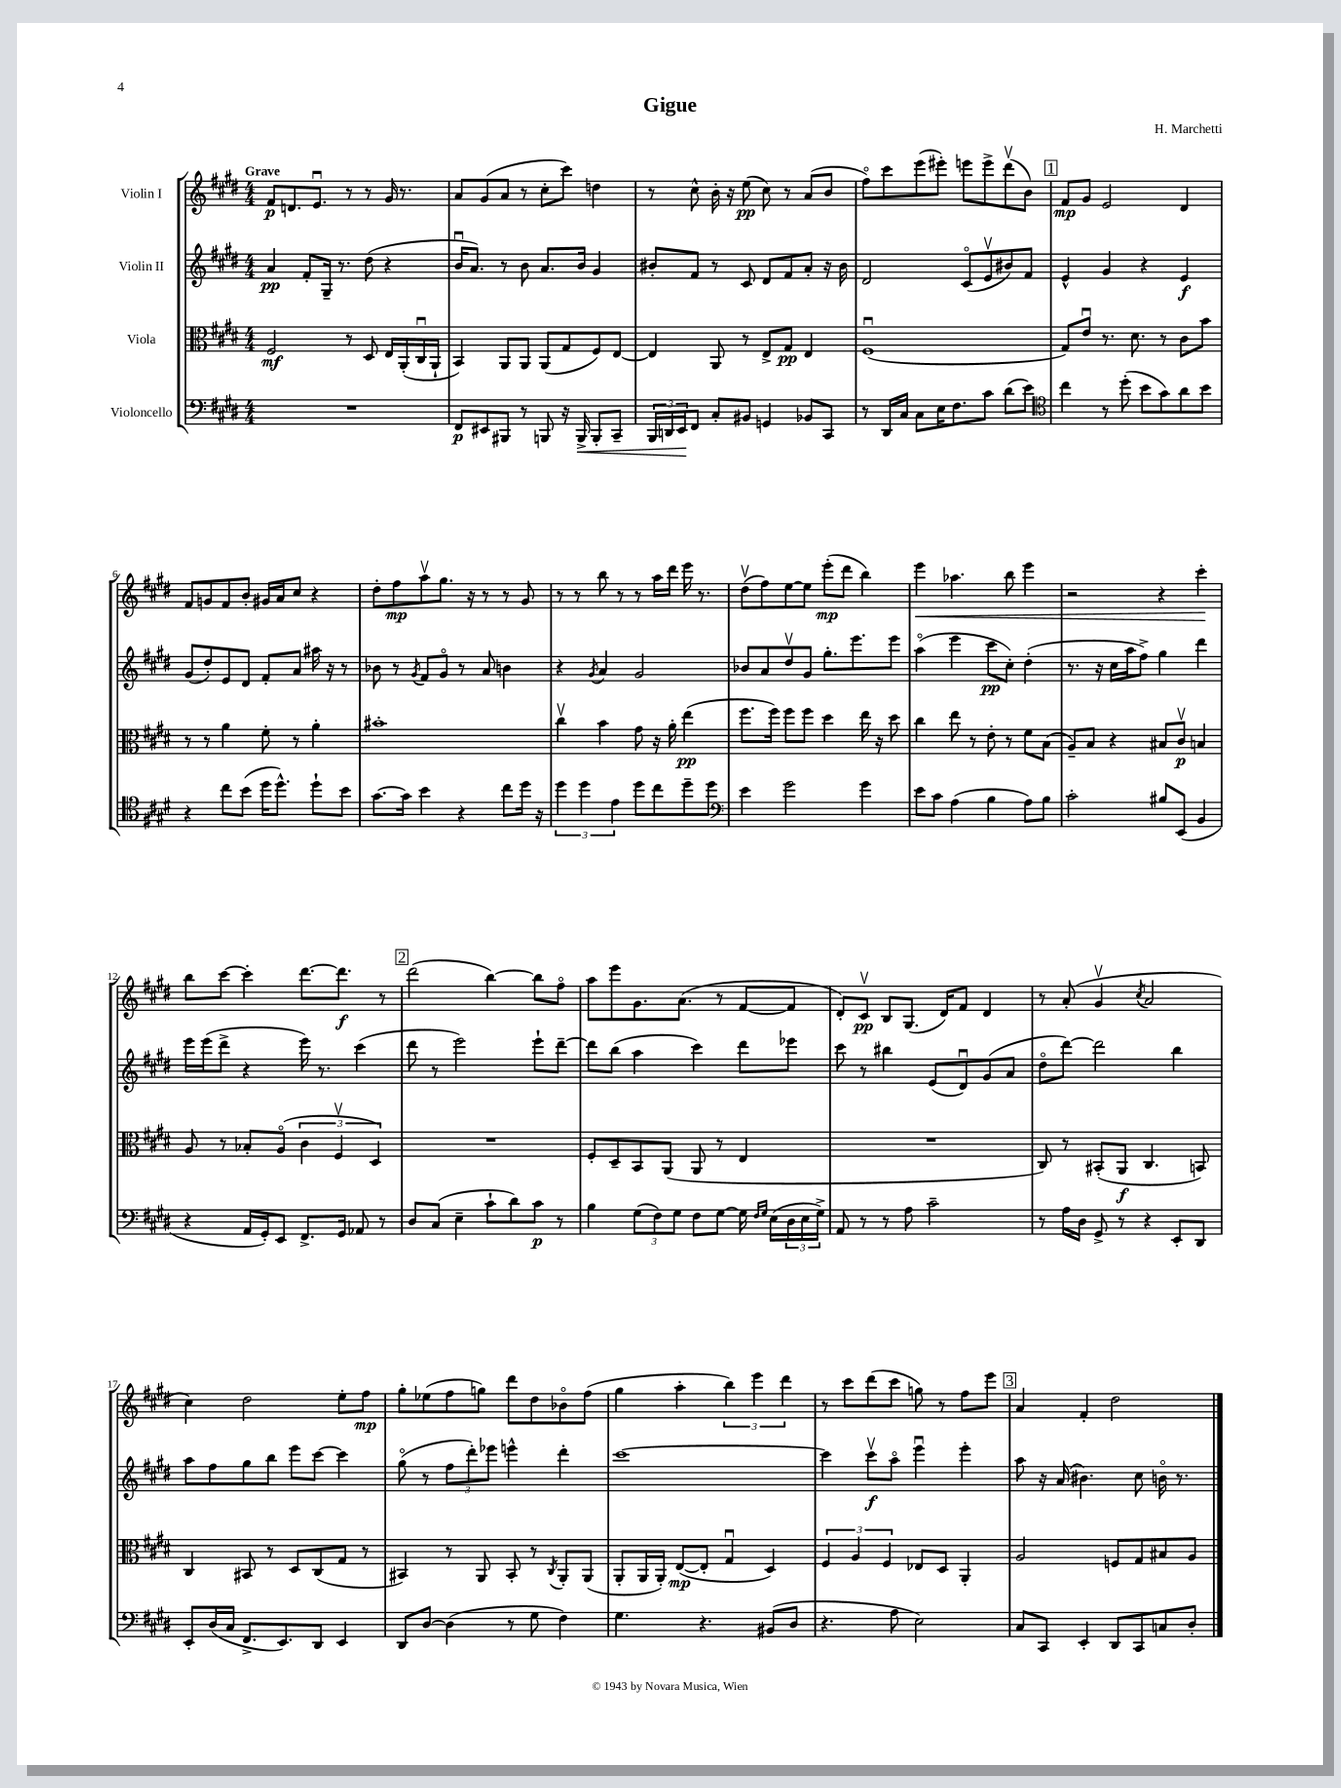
\header { title = "Gigue" composer = "H. Marchetti" }
<<
\new StaffGroup <<
\new Staff = "s0" \with { instrumentName = "Violin I" } {
    \clef treble \key e \major \numericTimeSignature \time 4/4 \tempo "Grave"
    fis'8\p d'8. e'8.\downbow r8 r8 gis'16 r8. |
    a'8 gis'8( a'8 r8 cis''8-. cis'''8) d''4 |
    r8 cis''8-^ b'16-. r16 e''8\pp( cis''8) r8 a'8( b'8 |
    fis''8\flageolet) cis'''8 e'''8( eis'''8-.) e'''8 e'''8-> dis'''8\upbow( b'8) |
    \mark \markup { \box "1" } fis'8\mp gis'8 e'2 dis'4 |
    fis'8 g'8 fis'8 b'8-. gis'16 a'16 cis''8 r4 |
    dis''8-. fis''8\mp a''8\upbow gis''8. r16 r8 r8 gis'8 |
    r8 r8 b''8 r8 r8 a''16 dis'''16 e'''16 r8. |
    dis''8\upbow( fis''8) e''8~ e''8 e'''8-.\mp( dis'''8 b''4) |
    e'''4\< aes''4. b''8 e'''4 |
    r2 r4 cis'''4-.\! |
    b''8 cis'''8~ cis'''4-. dis'''8.~ dis'''8.\f r8 |
    \mark \markup { \box "2" } dis'''2( b''4~) b''8 fis''8\flageolet |
    a''8 e'''8 gis'8. a'8.( r8 fis'8~ fis'8 |
    dis'8-.) cis'8\upbow\pp b8 gis8.( dis'16) fis'8 dis'4 |
    r8 a'8-.( gis'4\upbow \acciaccatura { cis''8 } a'2 |
    cis''4) dis''2 e''8-. fis''8\mp |
    gis''8-. ees''8( fis''8 g''8) dis'''8 dis''8 bes'8\flageolet fis''8( |
    gis''4 a''4-. \tuplet 3/2 { b''4) e'''4 dis'''4 } |
    r8 cis'''8 dis'''8( cis'''8 g''8) r8 fis''8 e'''8 |
    \mark \markup { \box "3" } a'4 fis'4-. dis''2 \bar "|." |
}
\new Staff = "s1" \with { instrumentName = "Violin II" } {
    \clef treble \key e \major \numericTimeSignature \time 4/4
    a'4\pp fis'8-. gis16-- r8. dis''8( r4 |
    b'16\downbow a'8.) r8 b'8 a'8. b'16 gis'4 |
    bis'8-. fis'8 r8 cis'8 dis'8 fis'8 a'8-. r16 bis'16 |
    dis'2 cis'8\flageolet( e'8\upbow bis'8) fis'8 |
    \mark \markup { \box "1" } e'4-^ gis'4 r4 e'4\f |
    gis'8( dis''8-.) e'8 dis'8 fis'8-. a'8 ais''16 r16 r8 |
    bes'8 r8 \acciaccatura { gis'8 } fis'8 gis'8\flageolet r8 a'8 b'4 |
    r4 \acciaccatura { gis'8 } a'4 gis'2 |
    bes'8 a'8 dis''8\upbow gis'8 gis''8.-. e'''8. e'''8 |
    a''4\flageolet( e'''4 cis'''8\pp cis''8-.) dis''4-.( |
    r8. r16 cis''16 a''16 fis''8->) gis''4 dis'''4 |
    e'''16 e'''16( dis'''8-> r4 e'''16) r8. cis'''4( |
    \mark \markup { \box "2" } dis'''8 r8 e'''2) e'''8-! dis'''8~-- |
    dis'''8 b''8( a''4 cis'''4) dis'''8 ees'''8 |
    cis'''8 r8 bis''4 e'8( dis'8\downbow) gis'8( a'8 |
    dis''8\flageolet dis'''8~) dis'''2 b''4 |
    a''8 fis''8 gis''8 b''8 e'''8 cis'''8~ cis'''4 |
    gis''8\flageolet( r8 \tuplet 3/2 { fis''8 dis'''8-.) ees'''8 } e'''4-^ dis'''4-. |
    cis'''1~ |
    cis'''4 cis'''8\upbow\f a''8\flageolet e'''4\downbow e'''4-. |
    \mark \markup { \box "3" } a''8 r16 a'16( bis'4.) cis''8 b'16\flageolet r8. \bar "|." |
}
\new Staff = "s2" \with { instrumentName = "Viola" } {
    \clef alto \key e \major \numericTimeSignature \time 4/4
    fis2\mf r8 dis8 e16 a,16-.( cis16\downbow a,16-! |
    b,4) a,8 a,8 a,8( gis8 fis8) e8~ |
    e4 a,8 r8 e8-> gis8\pp e4 |
    fis1\downbow( |
    \mark \markup { \box "1" } gis8) e'8\downbow r8. dis'8. r8 cis'8 b'8 |
    r8 r8 a'4 fis'8-. r8 a'4-. |
    bis'1-. |
    cis''4\upbow b'4 gis'8 r16 a'16-. e''4\pp( |
    fis''8. fis''16) fis''8 fis''8 dis''4 e''16 r16 dis''8 |
    cis''4 e''8 r8 e'8-. r8 fis'8 b8( |
    a8--) b8 r4 bis8 cis'8\upbow\p b4 |
    a8 r8 bes8-. a8\flageolet( \tuplet 3/2 { cis'4 fis4\upbow dis4) } |
    \mark \markup { \box "2" } R1 |
    fis8-. dis8-- b,8 a,8( a,8 r8 e4 |
    R1 |
    cis8) r8 bis,8-.( a,8\f cis4. b,8) |
    cis4 bis,8 r8 dis8 cis8( gis8 r8 |
    bis,4) r8 a,8 bis,8-. r8 \acciaccatura { cis8 } a,8-. a,8( |
    a,8-. a,16 a,16-.) e8~\mp( e8-. gis4\downbow dis4) |
    \tuplet 3/2 { fis4 a4 fis4 } ees8 dis8 a,4-. |
    \mark \markup { \box "3" } a2 f8 gis8 bis8 a8 \bar "|." |
}
\new Staff = "s3" \with { instrumentName = "Violoncello" } {
    \clef bass \key e \major \numericTimeSignature \time 4/4
    R1 |
    fis,8\p eis,8 bis,,8 r8 b,,8 r16 b,,16->\< b,,8-. cis,8-- |
    \tuplet 3/2 { b,,16 d,16 e,16\! } fis,8 cis8-. bis,8 g,4 bes,8 cis,8 |
    r8 dis,16 cis16 cis8 e16 fis8. cis'8 dis'8( e'8) |
    \mark \markup { \box "1" } \clef tenor cis''4 r8 dis''8-.( b'8 gis'8) a'8 b'8 |
    r4 cis''8 b'8( dis''16 dis''8.-^) dis''8-! b'8 |
    gis'8.~ gis'16 b'4 r4 cis''8 dis''16 r16 |
    \tuplet 3/2 { dis''4 dis''4 e'4 } dis''8 cis''8 dis''8-- dis''8 |
    \clef bass e'4 gis'2 gis'4 |
    e'8 cis'8 a4( b4 a8) b8 |
    cis'2-. bis8 e,8( b,4 |
    r4 a,16 gis,16-.) e,8 fis,8.-> gis,16 aes,8 r8 |
    \mark \markup { \box "2" } dis8 cis8( e4-- cis'8-! dis'8) cis'8\p r8 |
    b4 \tuplet 3/2 { gis8( fis8) gis8 } fis8 gis8~ gis16 \grace { fis16 gis16 } e16( \tuplet 3/2 { dis16 e16 gis16->) } |
    a,8 r8 r8 a8 cis'2-- |
    r8 a16 dis16 gis,8-> r8 r4 e,8-. dis,8 |
    e,8-. dis16( cis16 fis,8.-> e,8.) dis,8 e,4 |
    dis,8 dis8~ dis4( r8 gis8 fis4) |
    gis4. r4. bis,8( dis8 |
    r4. a8 e2) |
    \mark \markup { \box "3" } cis8 cis,8 e,4-. dis,8 cis,8 c8 dis8-. \bar "|." |
}
>>
>>
